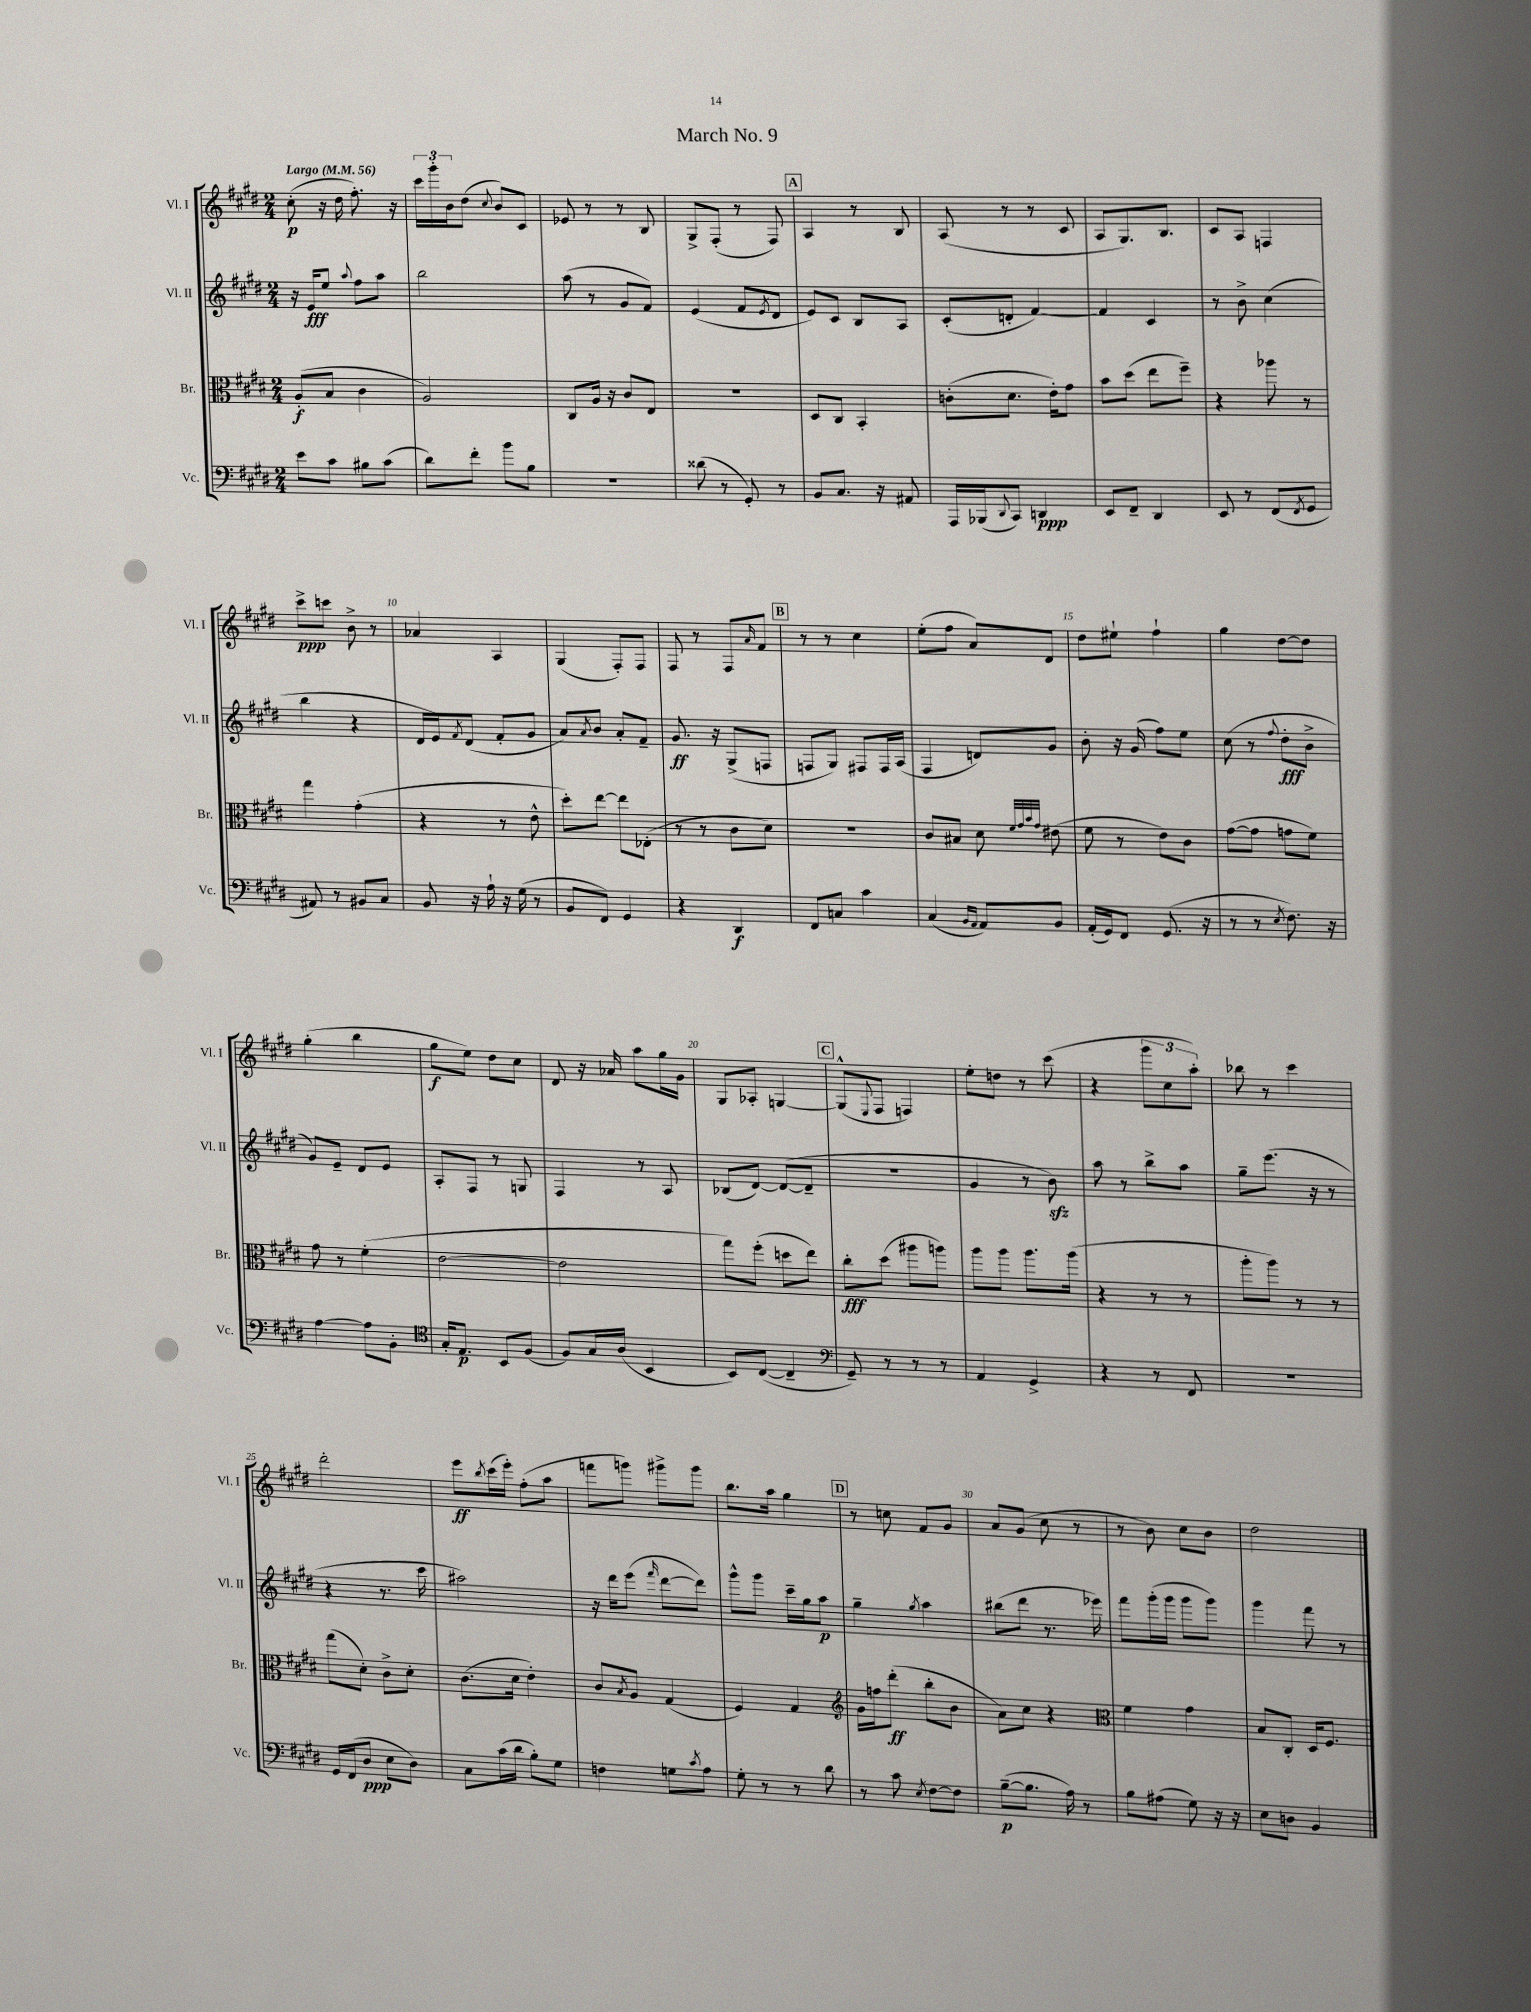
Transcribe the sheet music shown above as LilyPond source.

\header { title = "March No. 9" }
<<
\new StaffGroup <<
\new Staff = "s0" \with { instrumentName = "Vl. I" shortInstrumentName = "Vl. I" } {
    \clef treble \key e \major \numericTimeSignature \time 2/4 \tempo "Largo" 4 = 56
    cis''8-.\p( r16 dis''16 fis''8.-.) r16 |
    \tuplet 3/2 { cis'''16 gis'''16-. b'16 } dis''8( \appoggiatura { cis''8 } b'8) cis'8 |
    ees'8 r8 r8 b8 |
    gis8-> fis8-.( r8 fis8) |
    \mark \markup { \box "A" } a4 r8 b8 |
    a8( r8 r8 cis'8 |
    a8 gis8.) b8. |
    cis'8 a8 f4 |
    cis'''8->\ppp c'''8 b'8-> r8 |
    aes'4 a4 |
    gis4( fis8-.) fis8 |
    fis8 r8 fis8 \grace { a'16 } fis'8 |
    \mark \markup { \box "B" } r8 r8 cis''4 |
    e''8-.( fis''8 a'8) dis'8 |
    dis''8 eis''8-! fis''4-! |
    gis''4 dis''8~ dis''8 |
    gis''4-.( b''4 |
    gis''8\f e''8) dis''8 cis''8 |
    dis'8 r16 aes'16 a''8 gis''16 gis'16 |
    gis8 aes8-. g4~ |
    \mark \markup { \box "C" } g8-^( \appoggiatura { e8 } fis8 f4) |
    e''8-. d''8 r8 cis'''8( |
    r4 \tuplet 3/2 { gis'''8 cis''8 a''8-.) } |
    bes''8 r8 cis'''4 |
    dis'''2-. |
    e'''8\ff \acciaccatura { b''8 } cis'''16( e'''16-.) fis''8-.( a''8 |
    f'''8 g'''8) gis'''8-> gis'''8 |
    b''8. a''16 gis''4 |
    \mark \markup { \box "D" } r8 c''8 fis'8 gis'8 |
    a'8 gis'8( cis''8 r8 |
    r8 b'8) cis''8 b'8 |
    dis''2 \bar "|." |
}
\new Staff = "s1" \with { instrumentName = "Vl. II" shortInstrumentName = "Vl. II" } {
    \clef treble \key e \major \numericTimeSignature \time 2/4
    r16 e'16\fff e''8 \appoggiatura { a''8 } fis''8 a''8 |
    b''2 |
    a''8( r8 gis'8 fis'8) |
    e'4( fis'8 \acciaccatura { e'8 } dis'8 |
    \mark \markup { \box "A" } e'8) cis'8 b8 a8 |
    cis'8-.( d'8-. fis'4~) |
    fis'4 cis'4 |
    r8 b'8-> cis''4( |
    b''4 r4 |
    dis'16 e'16) \acciaccatura { fis'8 } dis'8( fis'8-. gis'8 |
    a'8) \acciaccatura { a'8 } b'8 a'8-. fis'8-- |
    gis'8.\ff r16 gis8->( f8 |
    \mark \markup { \box "B" } f8 gis8) fis8 fis16 a16( |
    fis4 d'8) gis'8 |
    b'8-. r16 gis'16( fis''8) e''8 |
    cis''8( r8 \appoggiatura { fis''8 } dis''8-.\fff b'8-> |
    gis'8) e'8-- dis'8 e'8 |
    a8-. fis8 r8 g8 |
    fis4 r8 a8 |
    bes8( dis'8~) dis'8~( dis'8-- |
    \mark \markup { \box "C" } r2 |
    gis'4 r8 b'8\sfz) |
    a''8 r8 b''8-> a''8 |
    gis''8-- e'''8.( r16 r8 |
    r4 r8. cis'''16 |
    ais''2) |
    r16 dis'''16 e'''8( \grace { fis'''16 } dis'''8~ dis'''8) |
    gis'''8-^ gis'''8 cis'''16-- gis''16 a''8\p |
    \mark \markup { \box "D" } gis''4-- \acciaccatura { gis''8 } a''4 |
    bis''8( dis'''8 r8. ees'''16) |
    fis'''8 gis'''16-.( gis'''16 gis'''8 gis'''8) |
    gis'''4 fis'''8 r8 \bar "|." |
}
\new Staff = "s2" \with { instrumentName = "Br." shortInstrumentName = "Br." } {
    \clef alto \key e \major \numericTimeSignature \time 2/4
    a8-.\f( b8 cis'4 |
    a2) |
    cis8 a16 r16 cis'8 e8 |
    R2 |
    \mark \markup { \box "A" } dis8 cis8 b,4-. |
    c'8-.( dis'8. e'16-.) gis'8 |
    b'8 dis''8( e''8 fis''8--) |
    r4 aes''8 r8 |
    gis''4 gis'4-.( |
    r4 r8 e'8-^ |
    dis''8-.) e''8~ e''8 ees8-.( |
    r8 r8 cis'8 dis'8) |
    \mark \markup { \box "B" } R2 |
    cis'8 bis8 dis'8 \grace { fis'32 gis'32 b'32 gis'32 } eis'8( |
    fis'8 r8 e'8) cis'8 |
    gis'8~( gis'8 g'8 fis'8) |
    gis'8 r8 fis'4-.( |
    e'2~ |
    e'2 |
    gis''8) fis''8-.( d''8 e''8) |
    \mark \markup { \box "C" } cis''8-.\fff dis''8( ais''8 a''8) |
    a''8 a''8 a''8. a''16( |
    r4 r8 r8 |
    a''8-. a''8) r8 r8 |
    gis''8( dis'8-.) cis'8-> dis'8-. |
    cis'8.( dis'16 e'4-.) |
    cis'8 \acciaccatura { b8 } a8 gis4( |
    fis4) gis4 |
    \mark \markup { \box "D" } \clef treble gis'16 f''16 dis'''8-.\ff( b''8-. b'8 |
    a'8) cis''8 r4 |
    \clef alto fis'4 gis'4 |
    b8 cis8-. dis16 fis8. \bar "|." |
}
\new Staff = "s3" \with { instrumentName = "Vc." shortInstrumentName = "Vc." } {
    \clef bass \key e \major \numericTimeSignature \time 2/4
    e'8 cis'8 bis8 cis'8( |
    dis'8) fis'8-. b'8 b8 |
    r2 |
    disis'8( r8 gis,8-.) r8 |
    \mark \markup { \box "A" } b,8 cis8. r16 ais,8 |
    a,,16 bes,,16( \appoggiatura { dis,8 } cis,8) d,4\ppp |
    e,8 fis,8-- dis,4 |
    e,8 r8 fis,8( \acciaccatura { fis,8 } gis,8 |
    ais,8) r8 bis,8 cis8 |
    b,8 r16 a16-! r16 gis16( r8 |
    b,8 fis,8) gis,4 |
    r4 dis,4\f |
    \mark \markup { \box "B" } fis,8 c8 cis'4 |
    cis4( \grace { b,16 a,16 } a,8) b,8 |
    a,16-.( gis,16) fis,8 gis,8.( r16 |
    r8 r8 \acciaccatura { e8 } fis8.) r16 |
    a4~ a8 b,8-. |
    \clef tenor gis16-. e8.\p b,8 fis8( |
    fis8) gis16 a16( b,4 |
    b,8) cis8~( cis4-- |
    \mark \markup { \box "C" } \clef bass gis,8--) r8 r8 r8 |
    a,4 gis,4-> |
    r4 r8 fis,8 |
    R2 |
    gis,16 fis,16( dis8\ppp e8 dis8) |
    cis8 cis'16( dis'16 b8-.) gis8 |
    f4 g8 \acciaccatura { cis'8 } a8 |
    gis8-. r8 r8 dis'8 |
    \mark \markup { \box "D" } r8 cis'8 \acciaccatura { e8 } fis8~ fis8 |
    b8~--\p( b8. a16) r8 |
    b8 ais8( gis8) r16 r16 |
    e8 d8 b,4 \bar "|." |
}
>>
>>
\layout { \context { \Score \override BarNumber.break-visibility = ##(#f #t #t) barNumberVisibility = #(every-nth-bar-number-visible 5) } }
